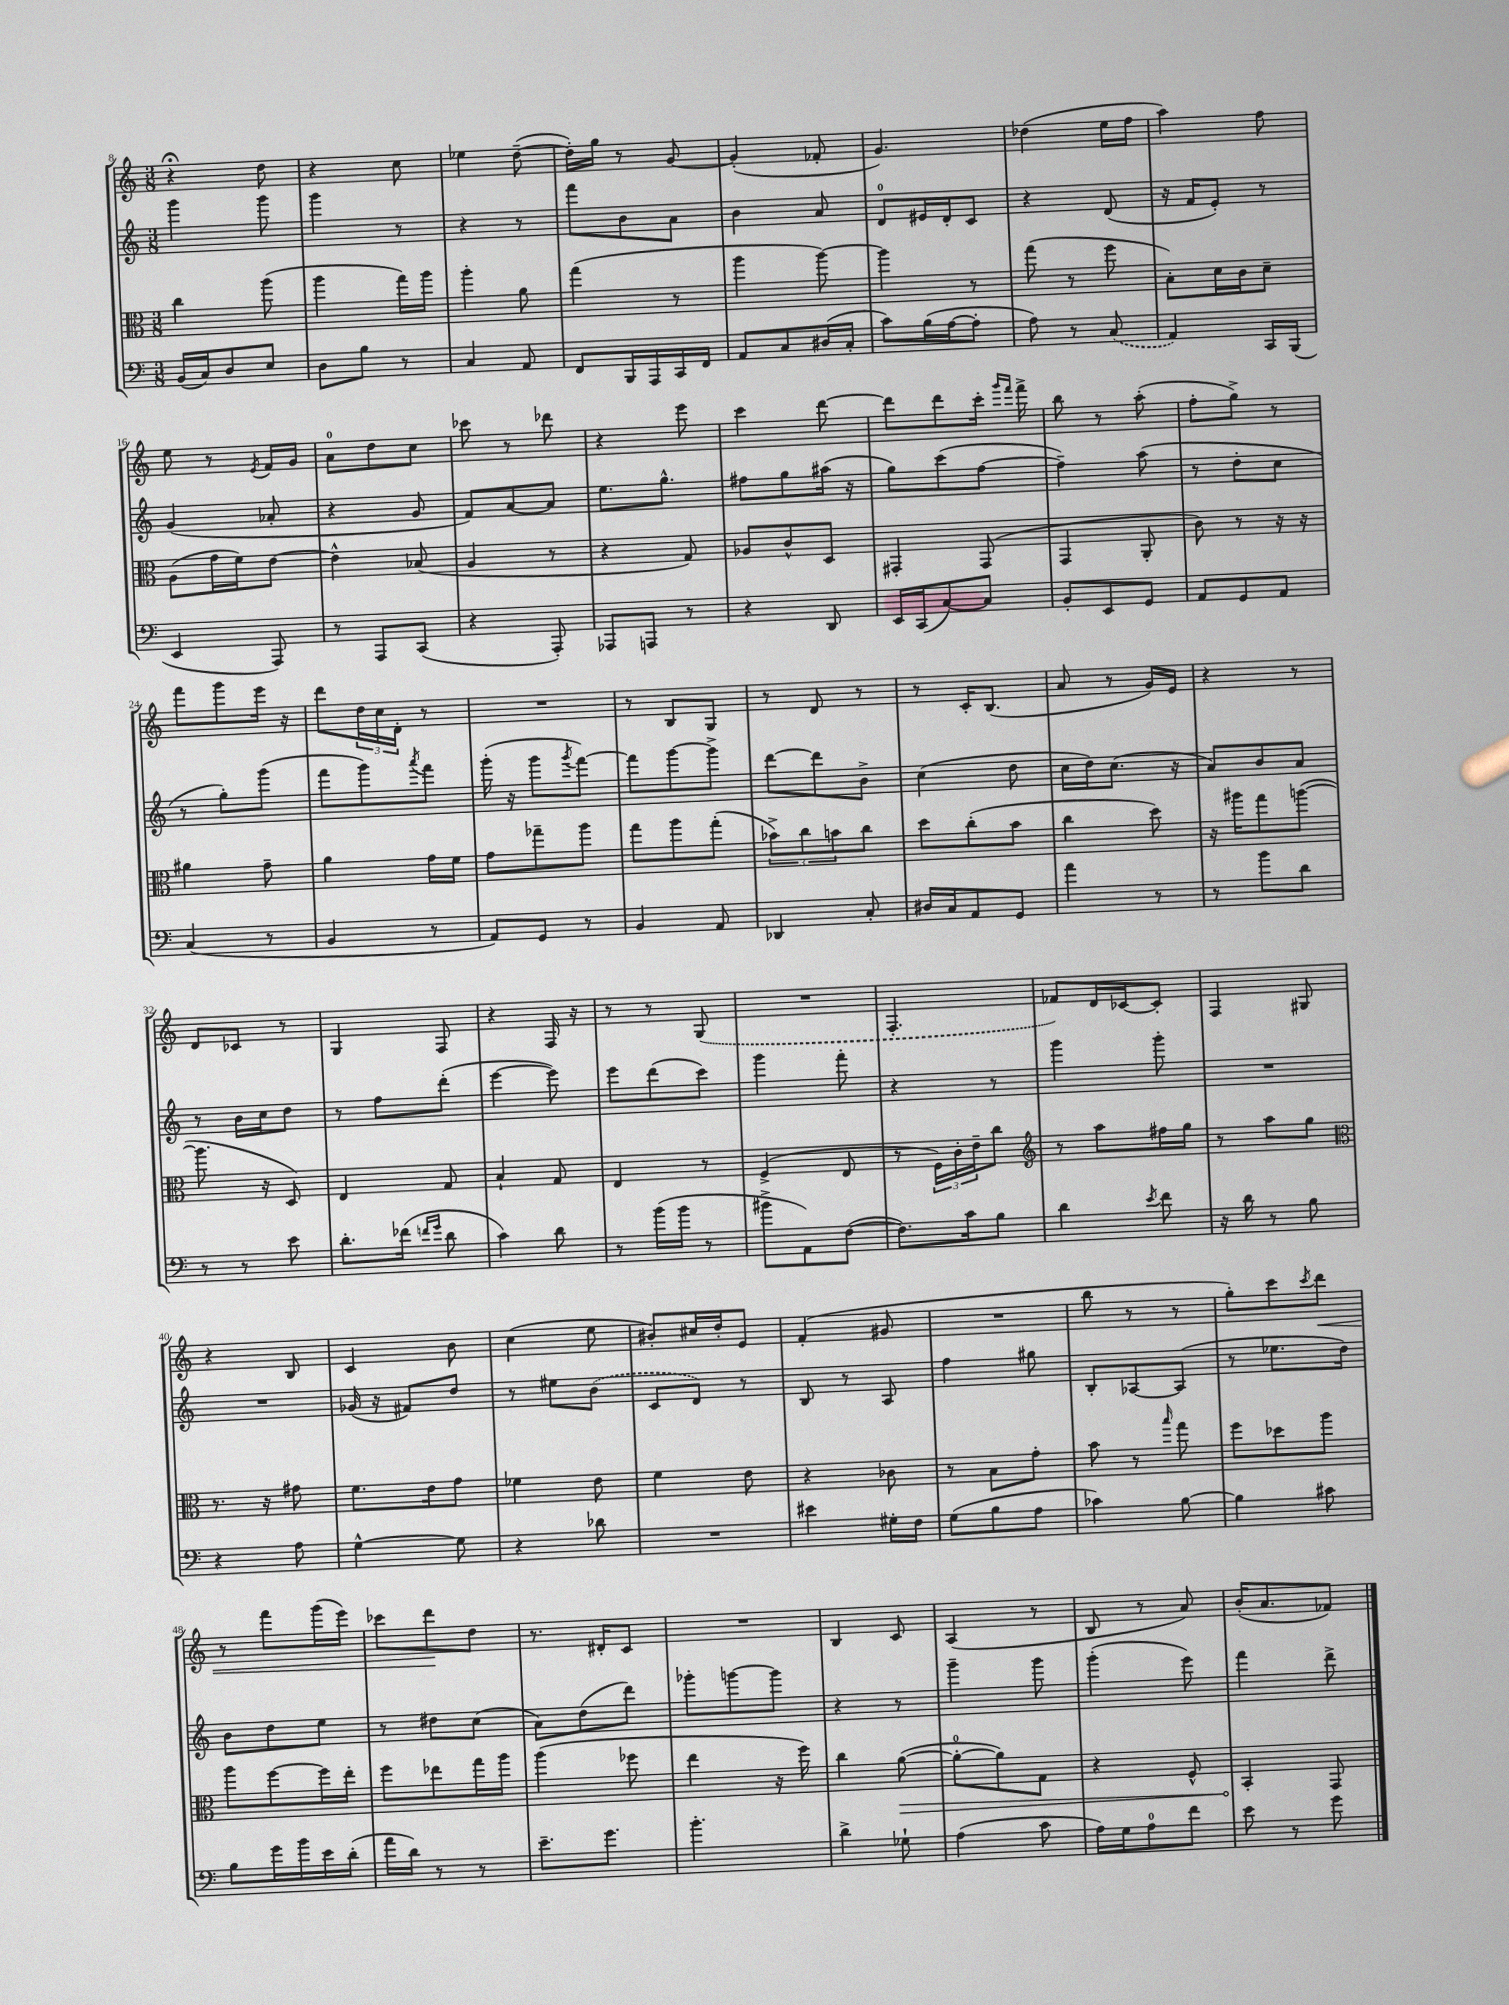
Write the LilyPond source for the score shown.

<<
\new StaffGroup <<
\new Staff = "s0" {
    \clef treble \key c \major \numericTimeSignature \time 3/8
    r4\fermata d''8 |
    r4 c''8 |
    ees''4 d''8~--( |
    d''16-.) g''16 r8 g'8~ |
    g'4-.( fes'8-. |
    g'4.) |
    des''4( e''16 f''16 |
    a''4) f''8 |
    e''8 r8 \acciaccatura { e'8 } f'16 g'16 |
    a'8-0 d''8 c''8 |
    ces'''8 r8 des'''8 |
    r4 e'''8 |
    c'''4 d'''8~ |
    d'''8 d'''8 c'''16-. \grace { g'''16 f'''16 } f'''16-> |
    b''8 r8 a''8-.( |
    f''8-. g''8->) r8 |
    f'''8 g'''8 e'''16 r16 |
    d'''8 \tuplet 3/2 { d''16 c''16 d'16-. } r8 |
    R4. |
    r8 b8 g8 |
    r8 d'8 r8 |
    r8 c'16-. b8.( |
    a'8 r8 g'16) e'16 |
    r4 r8 |
    d'8 ces'8 r8 |
    g4 f8 |
    r4 f16 r16 |
    r8 r8 \once \slurDashed g8( |
    R4. |
    f4.-. |
    fes'8) d'16 ces'16~ ces'8-. |
    f4 gis8 |
    r4 b8 |
    c'4 b'8 |
    c''4( e''8 |
    bis'8-.) cis''16 d''16-. e'8 |
    f'4-.( gis'8 |
    R4. |
    b''8 r8 r8 |
    g''8-.) c'''8 \acciaccatura { c'''8 } d'''8\< |
    r8 f'''8 g'''16( e'''16) |
    ces'''8 d'''8\! d''8 |
    r8. dis'16-. c'8 |
    R4. |
    b4 c'8 |
    a4( r8 |
    b8 r8 a'8) |
    b'16-.( a'8. fes'8) \bar "|." |
}
\new Staff = "s1" {
    \clef treble \key c \major \numericTimeSignature \time 3/8
    g'''4 g'''8 |
    g'''4 r8 |
    r4 r8 |
    f'''8 b'8 a'8 |
    b'4 a'8 |
    d'8-0 eis'16 d'16-. c'8 |
    r4 d'8( |
    r16 f'16 e'8-.) r8 |
    g'4( aes'8-. |
    r4 g'8 |
    f'8) a'8~ a'8 |
    e''8. g''8.-^ |
    fis''8 g''8 ais''16( r16 |
    g''8) c'''8( f''8~ |
    f''4--) a''8( |
    r8 d''8-. c''8 |
    r8 g''8-.) g'''8( |
    f'''8 g'''8) \acciaccatura { a'''8 } f'''8 |
    g'''16-.( r16 g'''8 \acciaccatura { g'''8 } f'''8~) |
    f'''8 g'''8~ g'''8-> |
    d'''8~ d'''8 b'8-> |
    c''4( d''8 |
    c''16 d''16) c''8.( r16 |
    a'8) b'8 a'8 |
    r8 b'16 c''16 d''8 |
    r8 f''8 d'''8-.( |
    e'''4~ e'''8) |
    e'''8 d'''8( c'''8) |
    g'''4 f'''8-. |
    r4 r8 |
    g'''4 g'''8-. |
    R4. |
    R4. |
    ges'16( r16 fis'8) d''8 |
    r8 eis''8 \once \slurDashed b'8( |
    c'8 d'8) r8 |
    b8 r8 a8 |
    f''4 gis''8 |
    b8-. aes8~ aes8( |
    r8 ees''8. d''16) |
    b'8 d''8 e''8 |
    r8 dis''8 c''8( |
    a'8) d''8( d'''8) |
    ges'''8-. g'''8~ g'''8 |
    r4 r8 |
    g'''4-- g'''8 |
    g'''4-.( e'''8) |
    f'''4 d'''8-> \bar "|." |
}
\new Staff = "s2" {
    \clef alto \key c \major \numericTimeSignature \time 3/8
    c''4 a''8( |
    a''4 g''16) a''16 |
    a''4-. a'8 |
    g''4( r8 |
    a''4 a''8~) |
    a''4 r8 |
    g''8( r8 f''8 |
    b8-.) d'16 c'16 d'8-- |
    a8( g'16 f'16) e'8~ |
    e'4-^ bes8( |
    a4 r8 |
    r4 g8) |
    aes8 c'8-^ d8 |
    gis,4-. gis,8( |
    g,4 a,8-. |
    c'8) r8 r16 r16 |
    ais'4 g'8-- |
    a'4 g'16 f'16 |
    g'8 ges''8-- a''8 |
    g''8 a''8 g''8-.( |
    \tuplet 3/2 { bes'8->) c''8 b'8 } c''8 |
    d''8 c''8-.( b'8 |
    c''4 d''8) |
    r16 ais''16 g''8 a''8~( |
    a''8. r16 d8) |
    e4 g8 |
    b4-! g8 |
    e4 r8 |
    f4->( e8 |
    r8 \tuplet 3/2 { f16) c'16-. e'16-- } c''8 |
    \clef treble r8 a''8 fis''16 g''16 |
    r8 a''8 g''8 |
    \clef alto r8. r16 gis'8 |
    f'8. e'16 g'8 |
    fes'4 e'8 |
    f'4 e'8 |
    r4 ces'8 |
    r8 b8 g'8-. |
    b'8 r8 \grace { b''16 } g''8 |
    f''8 des''8 a''8 |
    a''8 f''8~ f''16 e''16-. |
    f''8 ees''8 g''16 a''16 |
    a''4( fes''8 |
    e''4 r16 f''16) |
    c''4 \once \override Hairpin.circled-tip = ##t a'8~\>( |
    a'8-0~-. a'8) g8 |
    r4 f8-^ |
    b,4-.\! g,8 \bar "|." |
}
\new Staff = "s3" {
    \clef bass \key c \major \numericTimeSignature \time 3/8
    b,16( c16) d8 e8 |
    d8 b8 r8 |
    c4 a,8 |
    f,8 b,,16 a,,16 c,16 f,16 |
    a,8 c8 dis16( c16-. |
    c'8) b16( a16~ a8-. |
    a8) r8 \once \slurDashed c8( |
    a,4) c,16 b,,16( |
    e,4 a,,8) |
    r8 a,,8 c,8( |
    r4 a,,8-.) |
    aes,,8 a,,8 r8 |
    r4 d,8 |
    e,16 c,16( c8~) c8 |
    b,8-. e,8 g,8 |
    a,8 g,8 a,8 |
    c4( r8 |
    b,4 r8 |
    a,8) g,8 r8 |
    b,4 a,8 |
    des,4 c8-. |
    dis16 c16 a,8 g,8 |
    a'4 r8 |
    r8 b'8 d'8 |
    r8 r8 e'8 |
    d'8.-. fes'16( \grace { f'16 g'16 } d'8 |
    c'4) d'8 |
    r8 b'16( b'16 r8 |
    bis'8-> a,8) f8~( |
    f8.) c'16 b8 |
    d'4 \acciaccatura { e'8 } f'8 |
    r16 d'16 r8 b8 |
    r4 a8 |
    g4~-^ g8 |
    r4 des'8 |
    R4. |
    eis'4 gis16-. f16 |
    g8( b8 a8 |
    ces'4) b8~ |
    b4 cis'8 |
    b8 g'16 b'16 e'16 d'16-.( |
    a'16 d'16) r8 r8 |
    e'8.-- g'8. |
    b'4.-. |
    d'4-> ges8-! |
    a4( c'8 |
    a16) g16 a8-0 f'8 |
    e'8 r8 g'8 \bar "|." |
}
>>
>>
\layout { \context { \Score currentBarNumber = #8 } }
